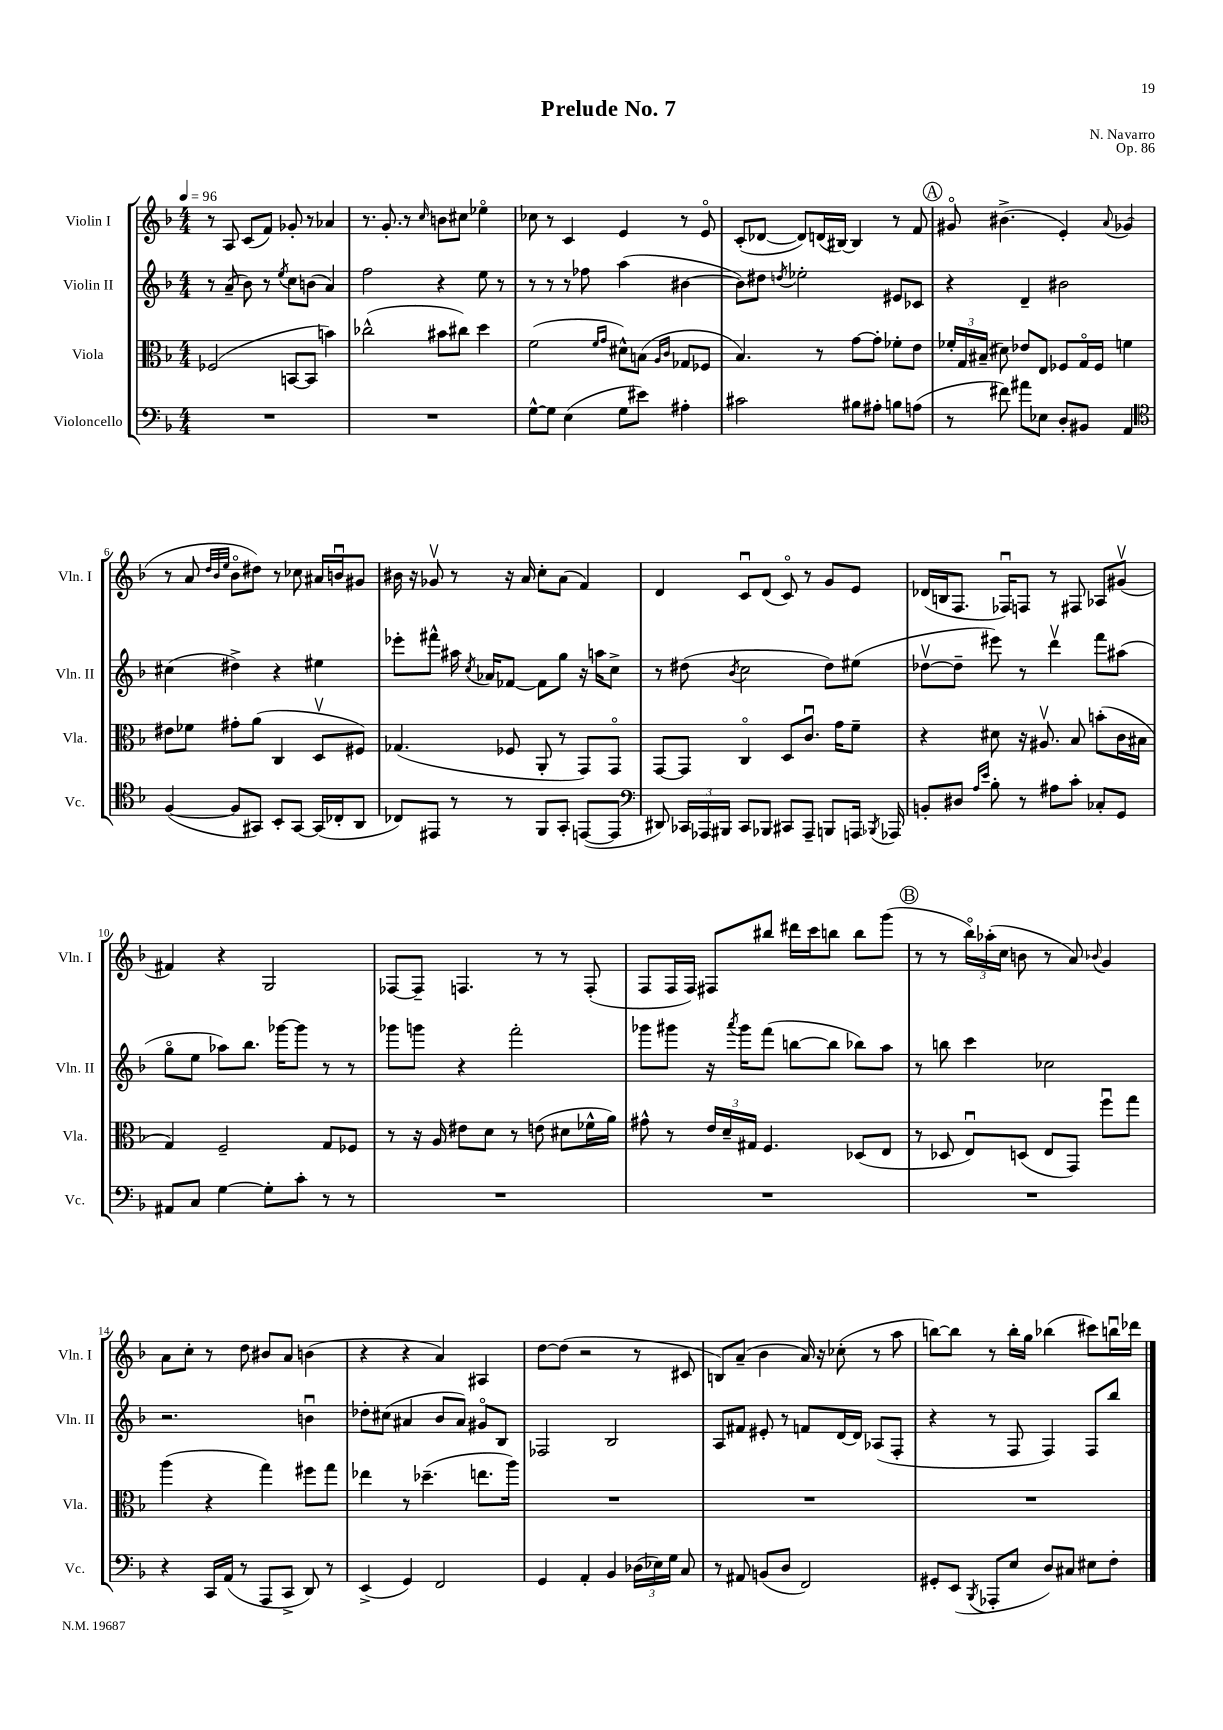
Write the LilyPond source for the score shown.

\header { title = "Prelude No. 7" composer = "N. Navarro" opus = "Op. 86" }
<<
\new StaffGroup <<
\new Staff = "s0" \with { instrumentName = "Violin I" shortInstrumentName = "Vln. I" } {
    \clef treble \key f \major \numericTimeSignature \time 4/4 \tempo 4 = 96
    \autoBeamOff r8 a8 c'8[( f'8]) ges'8-. r8 aes'4 |
    r8. g'8.-. r8 \grace { c''16 } b'8[ cis''8] ees''4\flageolet |
    ces''8 r8 c'4 e'4 r8 e'8\flageolet |
    c'8[-.( des'8]~ des'8[) d'16( bis16]~) bis4 r8 f'8 |
    \mark \markup { \circle "A" } gis'8\flageolet bis'4.->( e'4-.) \appoggiatura { a'8 } ges'4( |
    r8 a'8 \grace { d''32[ bes'32 e''32] } bes'8[\flageolet dis''8]) r8 ces''8 ais'16[ b'16\downbow gis'8] |
    bis'16 r16 ges'8\upbow r8 r16 a'16 c''8[-. a'8]( f'4) |
    d'4 c'8[\downbow d'8]( c'8\flageolet) r8 g'8[ e'8] |
    des'16[( b16 f8.] fes16[\downbow) f8] r8 fis8 aes8[ gis'8]\upbow( |
    fis'4) r4 g2 |
    fes8[~ fes8]-- f4. r8 r8 f8-.( |
    f8[ f16 f16]) fis8[ bis''8] dis'''16[ c'''16 b''8] b''8[ g'''8]( |
    \mark \markup { \circle "B" } r8 r8 \tuplet 3/2 { bes''16[\flageolet) aes''16-.( c''16] } b'8 r8 a'8) \appoggiatura { bes'8 } g'4 |
    a'8[ c''8]-. r8 d''8 bis'8[ a'8] b'4( |
    r4 r4 a'4) ais4 |
    d''8[~ d''8]( r2 r8 cis'8 |
    b8[) a'8]--( bes'4 a'16) r16 ces''8-.( r8 a''8 |
    b''8[~) b''8] r8 b''16[-. g''16] bes''4( cis'''8[) b''16\downbow des'''16] \bar "|." |
}
\new Staff = "s1" \with { instrumentName = "Violin II" shortInstrumentName = "Vln. II" } {
    \clef treble \key f \major \numericTimeSignature \time 4/4
    \autoBeamOff r8 a'8--( bes'8) r8 \acciaccatura { e''8 } c''8[ b'8]( a'4) |
    f''2 r4 e''8 r8 |
    r8 r8 r8 fes''8 a''4( bis'4~ |
    bis'8[) dis''8] \acciaccatura { d''8 } ees''2-. eis'8[ ces'8] |
    \mark \markup { \circle "A" } r4 d'4-- bis'2 |
    cis''4( dis''4->) r4 eis''4 |
    ees'''8[-. fis'''8]-^ ais''16 \acciaccatura { c''8 } aes'16[ fes'8]~ fes'8[ g''8] r16 a''16[ c''8]-> |
    r8 dis''8( \acciaccatura { bes'8 } c''2 dis''8[) eis''8]( |
    des''8[~\upbow des''8]-- eis'''8) r8 d'''4\upbow f'''8[ ais''8]( |
    g''8[\flageolet e''8] aes''8[) bes''8.] ges'''16[~ ges'''8] r8 r8 |
    ges'''8[ g'''8] r4 f'''2-. |
    ges'''8[ gis'''8] r16 \acciaccatura { a'''8 } gis'''16[ f'''8]( b''8[~ b''8] bes''8[) a''8] |
    \mark \markup { \circle "B" } r8 b''8 c'''4 ces''2 |
    r2. b'4\downbow |
    des''8[-. cis''8]( ais'4 bes'8[ ais'8]) gis'8[\flageolet bes8] |
    fes2 bes2 |
    a8[ fis'8] eis'8-. r8 f'8[ d'16~ d'16] aes8[( f8]-. |
    r4 r8 f8 f4) f8[ bes''8] \bar "|." |
}
\new Staff = "s2" \with { instrumentName = "Viola" shortInstrumentName = "Vla." } {
    \clef alto \key f \major \numericTimeSignature \time 4/4
    \autoBeamOff fes2( b,8[~ b,8] b'4) |
    ces''2-^( bis'8[ cis''8]) d''4 |
    f'2( \grace { f'16[ g'16] } dis'8[-^) b8]( \grace { a16[ c'16] } ges8[ fes8] |
    bes4.) r8 g'8[~ g'8]-. fes'8[-. e'8] |
    \mark \markup { \circle "A" } \tuplet 3/2 { fes'16[-. g16 bis16]--( } dis'8) ees'8[ e8] fes8[ g16\flageolet fes16] f'4 |
    eis'8[ fes'8] gis'8[-. a'8]( c4 d8[\upbow fis8]) |
    ges4.( fes8 a,8-. r8 g,8[) g,8]\flageolet |
    g,8[~ g,8] c4\flageolet d8[ c'8.]\downbow g'16[ f'8]-- |
    r4 dis'8 r16 ais8.\upbow bes8 b'8[-.( c'16 bis16] |
    g4) f2-- g8[ fes8] |
    r8 r16 a16 eis'8[ d'8] r8 e'8( dis'8[ fes'16-^ a'16]) |
    gis'8-^ r8 \tuplet 3/2 { e'16[ d'16-- gis16] } f4. des8[( e8] |
    \mark \markup { \circle "B" } r8 des8 e8[\downbow) d8]( e8[ g,8]) f''8[\downbow g''8] |
    a''4( r4 g''4) fis''8[ g''8] |
    ees''4 r8 des''4.--( e''8.[ a''16]) |
    R1 |
    R1 |
    R1 \bar "|." |
}
\new Staff = "s3" \with { instrumentName = "Violoncello" shortInstrumentName = "Vc." } {
    \clef bass \key f \major \numericTimeSignature \time 4/4
    \autoBeamOff R1 |
    R1 |
    g8[~-^ g8] e4( g8[ eis'8]) ais4-. |
    cis'2 bis8[ ais8]-. b8[ a8]( |
    \mark \markup { \circle "A" } r8 fis'8) ais'8[ ees8] d8[-. bis,8] a,4 |
    \clef tenor f4~( f8[ gis,8]) bes,8[-. gis,8]~ gis,16[( ces16-. a,8] |
    ces8[) eis,8] r8 r8 f,8[ g,8]-. e,8[~( e,8] |
    \clef bass dis,8) \tuplet 3/2 { ces,16[ aes,,16 bis,,16] } ces,8[ bes,,8] cis,8[ aes,,8]-- b,,8[ a,,16] \acciaccatura { bes,,8 } aes,,16 |
    b,8[-. dis8] \grace { a16[ e'16] } bes8-. r8 ais8[ c'8]-. ces8[-. g,8] |
    ais,8[ c8] g4~ g8[-. c'8]-. r8 r8 |
    R1 |
    R1 |
    \mark \markup { \circle "B" } R1 |
    r4 c,16[ a,16]( r8 a,,8[ c,8]-> d,8) r8 |
    e,4->( g,4) f,2 |
    g,4 a,4-. bes,4 \tuplet 3/2 { des16[( ees16) g16] } c8 |
    r8 ais,8 b,8[( d8] f,2) |
    gis,8[-. e,8]( \acciaccatura { bes,,8 } aes,,8[-. e8] d8[) cis8] eis8[ f8]-. \bar "|." |
}
>>
>>
